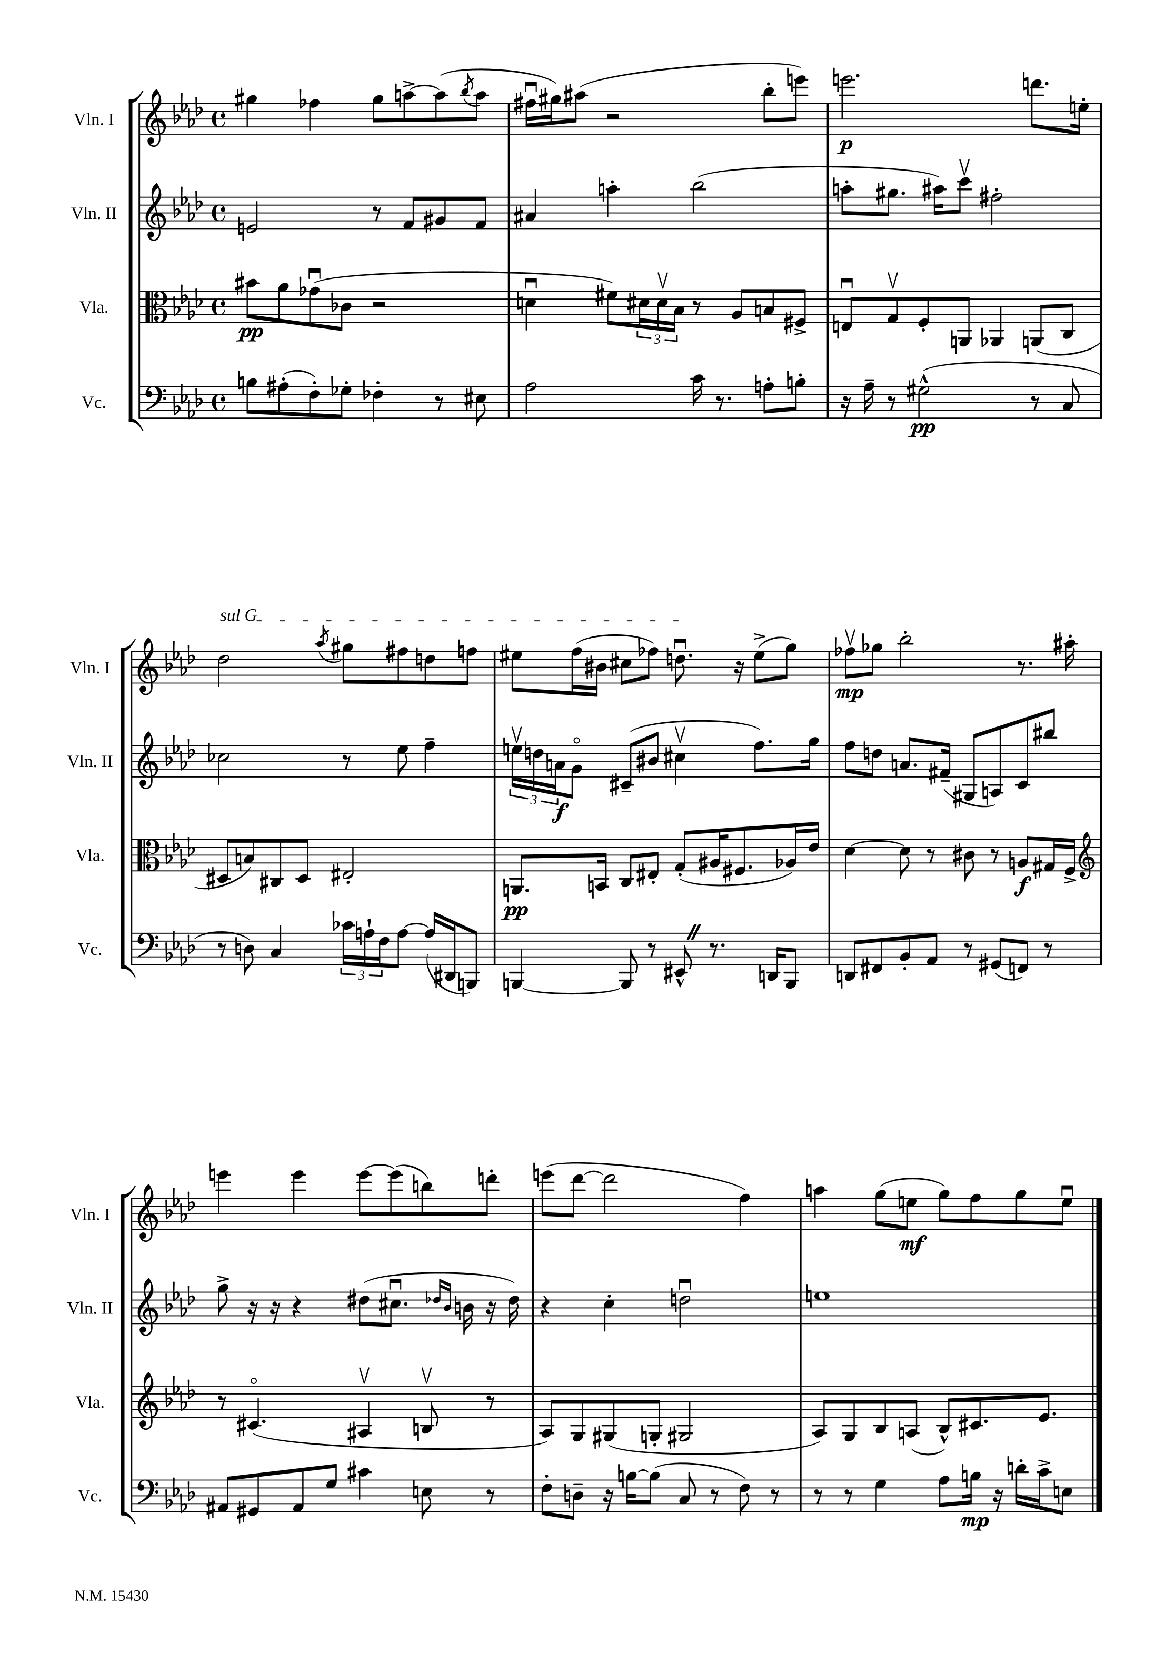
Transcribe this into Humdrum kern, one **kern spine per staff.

**kern	**dynam	**kern	**dynam	**kern	**dynam	**kern	**dynam
*part4	*part4	*part3	*part3	*part2	*part2	*part1	*part1
*staff4	*staff4	*staff3	*staff3	*staff2	*staff2	*staff1	*staff1
*I"Vc.	*	*I"Vla.	*	*I"Vln. II	*	*I"Vln. I	*
*I'Vc.	*	*I'Vla.	*	*I'Vln. II	*	*I'Vln. I	*
*clefF4	*	*clefC3	*	*clefG2	*	*clefG2	*
*k[b-e-a-d-]	*	*k[b-e-a-d-]	*	*k[b-e-a-d-]	*	*k[b-e-a-d-]	*
*M4/4	*	*M4/4	*	*M4/4	*	*M4/4	*
*met(c)	*	*met(c)	*	*met(c)	*	*met(c)	*
=82	=82	=82	=82	=82	=82	=82	=82
8Bn\L	.	8b#X\L	pp	2en/	.	4gg#X\	.
(8A#X'\	.	8a-\	.	.	.	.	.
8F'\)	.	(8g-Xu\	.	.	.	4ff-X\	.
8G-X'\J	.	8c-X\J	.	.	.	.	.
4F-X'\	.	2r	.	8r	.	8gg#\L	.
.	.	.	.	8f/L	.	[8aan^\	.
8r	.	.	.	8g#X/	.	(8aa\]	.
.	.	.	.	.	.	8qbb-/	.
8E#X\	.	.	.	8f/J	.	8aa\J	.
=83	=83	=83	=83	=83	=83	=83	=83
2A-\	.	4dnu\	.	4a#X/	.	16ff#Xu\LL	.
.	.	.	.	.	.	16gg#X\J)	.
.	.	.	.	.	.	(8aa#X\J	.
.	.	8f#X\L)	.	4aan'\	.	2r	.
.	.	24d#X\L	.	.	.	.	.
.	.	24d#v\	.	.	.	.	.
.	.	24B-\JJ	.	.	.	.	.
16c\	.	8r	.	(2bb-\	.	.	.
8.r	.	.	.	.	.	.	.
.	.	8A-/L	.	.	.	.	.
8An'\L	.	8Bn/	.	.	.	8bb-'\L	.
8Bn'\J	.	8F#X^/J	.	.	.	8eeen\J)	.
=84	=84	=84	=84	=84	=84	=84	=84
16r	.	8Enu/L	.	8aan'\L	.	2.eeen\	p
16A-~\	.	.	.	.	.	.	.
8r	.	8Gv/	.	8.gg#X\J	.	.	.
(2G#X^^\	pp	8F'/	.	.	.	.	.
.	.	.	.	16aa#X\KL)	.	.	.
.	.	8AAn/J	.	8cccv\J	.	.	.
.	.	4AA-X/	.	2ff#X'\	.	.	.
8r	.	(8AAn/L	.	.	.	8.dddn\L	.
8C/	.	8C/J	.	.	.	.	.
.	.	.	.	.	.	16een'\Jk	.
!!LO:LB:g=z
=85	=85	=85	=85	=85	=85	=85	=85
!	!	!	!	!	!	!LO:TX:a:i:t=sul G	!
8r	.	8D#X/L	.	2cc-X\	.	2dd-\	.
8Dn\)	.	8Bn/)	.	.	.	.	.
4C/	.	8C#X/	.	.	.	.	.
.	.	8D#/J	.	.	.	.	.
.	.	.	.	.	.	8qaa-/	.
24c-X\LL	.	2E#X'/	.	8r	.	8gg#X\L	.
24An`\	.	.	.	.	.	.	.
24F\J	.	.	.	.	.	.	.
[8A\J	.	.	.	8ee-\	.	8ff#X\	.
(16A/LL]	.	.	.	4ff~\	.	8ddn\	.
16DD#X/J	.	.	.	.	.	.	.
8BBBn/J)	.	.	.	.	.	8ffn\J	.
=86	=86	=86	=86	=86	=86	=86	=86
[4BBBn/	.	8.AAn/L	pp	24eenv\LL	.	8ee#X\L	.
.	.	.	.	24ddn\	.	.	.
.	.	.	.	24an\J	f	.	.
.	.	.	.	8g\J	.	(16ff\L	.
.	.	16BBn/Jk	.	.	.	16b#X\JJ	.
8BBB/]	.	8C/L	.	(8c#X~/L	.	8cc#X\L	.
8r	.	8E#X'/J	.	8b#X/J	.	8ff-X\J)	.
8EE#X^^Z/	.	(8G'/L	.	4cc#Xv\	.	8.ddnu\	.
8.r	.	16A#X/K	.	.	.	.	.
.	.	8.F#X/	.	.	.	16r	.
.	.	.	.	8.ff\L)	.	(8ee#^\L	.
16DDn/KL	.	.	.	.	.	.	.
8BBB/J	.	16A-X/L)	.	.	.	8gg\J)	.
.	.	16e-/JJ	.	16gg\Jk	.	.	.
=87	=87	=87	=87	=87	=87	=87	=87
8DDn/L	.	[4d-\	.	8ff\L	.	8ff-Xv\L	mp
8FF#X/	.	.	.	8ddn\J	.	8gg-X\J	.
8BB-'/	.	8d-\]	.	8.an/L	.	2bb-'\	.
8AA-/J	.	8r	.	.	.	.	.
.	.	.	.	(16f#X~/Jk	.	.	.
8r	.	8c#X\	.	8G#X/L	.	.	.
(8GG#X/L	.	8r	.	8An/)	.	.	.
8FFn/J)	.	8An/L	f	8c/	.	8.r	.
8r	.	16G#X/L	.	8bb#X/J	.	.	.
.	.	16F^/JJ	.	.	.	16aa#X'\	.
!!LO:LB:g=z
=88	=88	=88	=88	=88	=88	=88	=88
*	*	*clefG2	*	*	*	*	*
8AA#X/L	.	8r	.	8gg^\	.	4eeen\	.
8GG#X/	.	(4.c#X/	.	16r	.	.	.
.	.	.	.	16r	.	.	.
8AA#/	.	.	.	4r	.	4eee\	.
8G/J	.	.	.	.	.	.	.
4c#X\	.	4A#Xv/	.	(8dd#X\L	.	[8eee\L	.
.	.	.	.	8.cc#Xu\J	.	(8eee\]	.
8En\	.	8Bnv/	.	.	.	8bbn\)	.
.	.	.	.	16qqdd-X/LL	.	.	.
.	.	.	.	16qqb-/JJ	.	.	.
.	.	.	.	16bn\	.	.	.
8r	.	8r	.	16r	.	8dddn'\J	.
.	.	.	.	16dd-\)	.	.	.
=89	=89	=89	=89	=89	=89	=89	=89
8F'\L	.	8A-/L)	.	4r	.	(8eeen\L	.
8Dn~\J	.	8G/	.	.	.	[8ddd-\J	.
16r	.	(8G#X/	.	4cc'\	.	2ddd-\]	.
[16Bn\KL	.	.	.	.	.	.	.
(8B\J]	.	8Gn'/J	.	.	.	.	.
8C/	.	2G#X/	.	2ddnu\	.	.	.
8r	.	.	.	.	.	.	.
8F\)	.	.	.	.	.	4ff\)	.
8r	.	.	.	.	.	.	.
=90	=90	=90	=90	=90	=90	=90	=90
8r	.	8A-/L)	.	1een	.	4aan\	.
8r	.	8G/	.	.	.	.	.
4G\	.	8B-/	.	.	.	(8gg\L	.
.	.	(8An/J	.	.	.	8een\J	mf
8A-\L	.	8B-^^/L)	.	.	.	8gg\L)	.
16Bn\Jk	mp	8.c#X/	.	.	.	8ff\	.
16r	.	.	.	.	.	.	.
16dn'\LL	.	.	.	.	.	8gg\	.
16c^\J	.	8.e-/J	.	.	.	.	.
8En\J	.	.	.	.	.	8eeu\J	.
==	==	==	==	==	==	==	==
*-	*-	*-	*-	*-	*-	*-	*-
